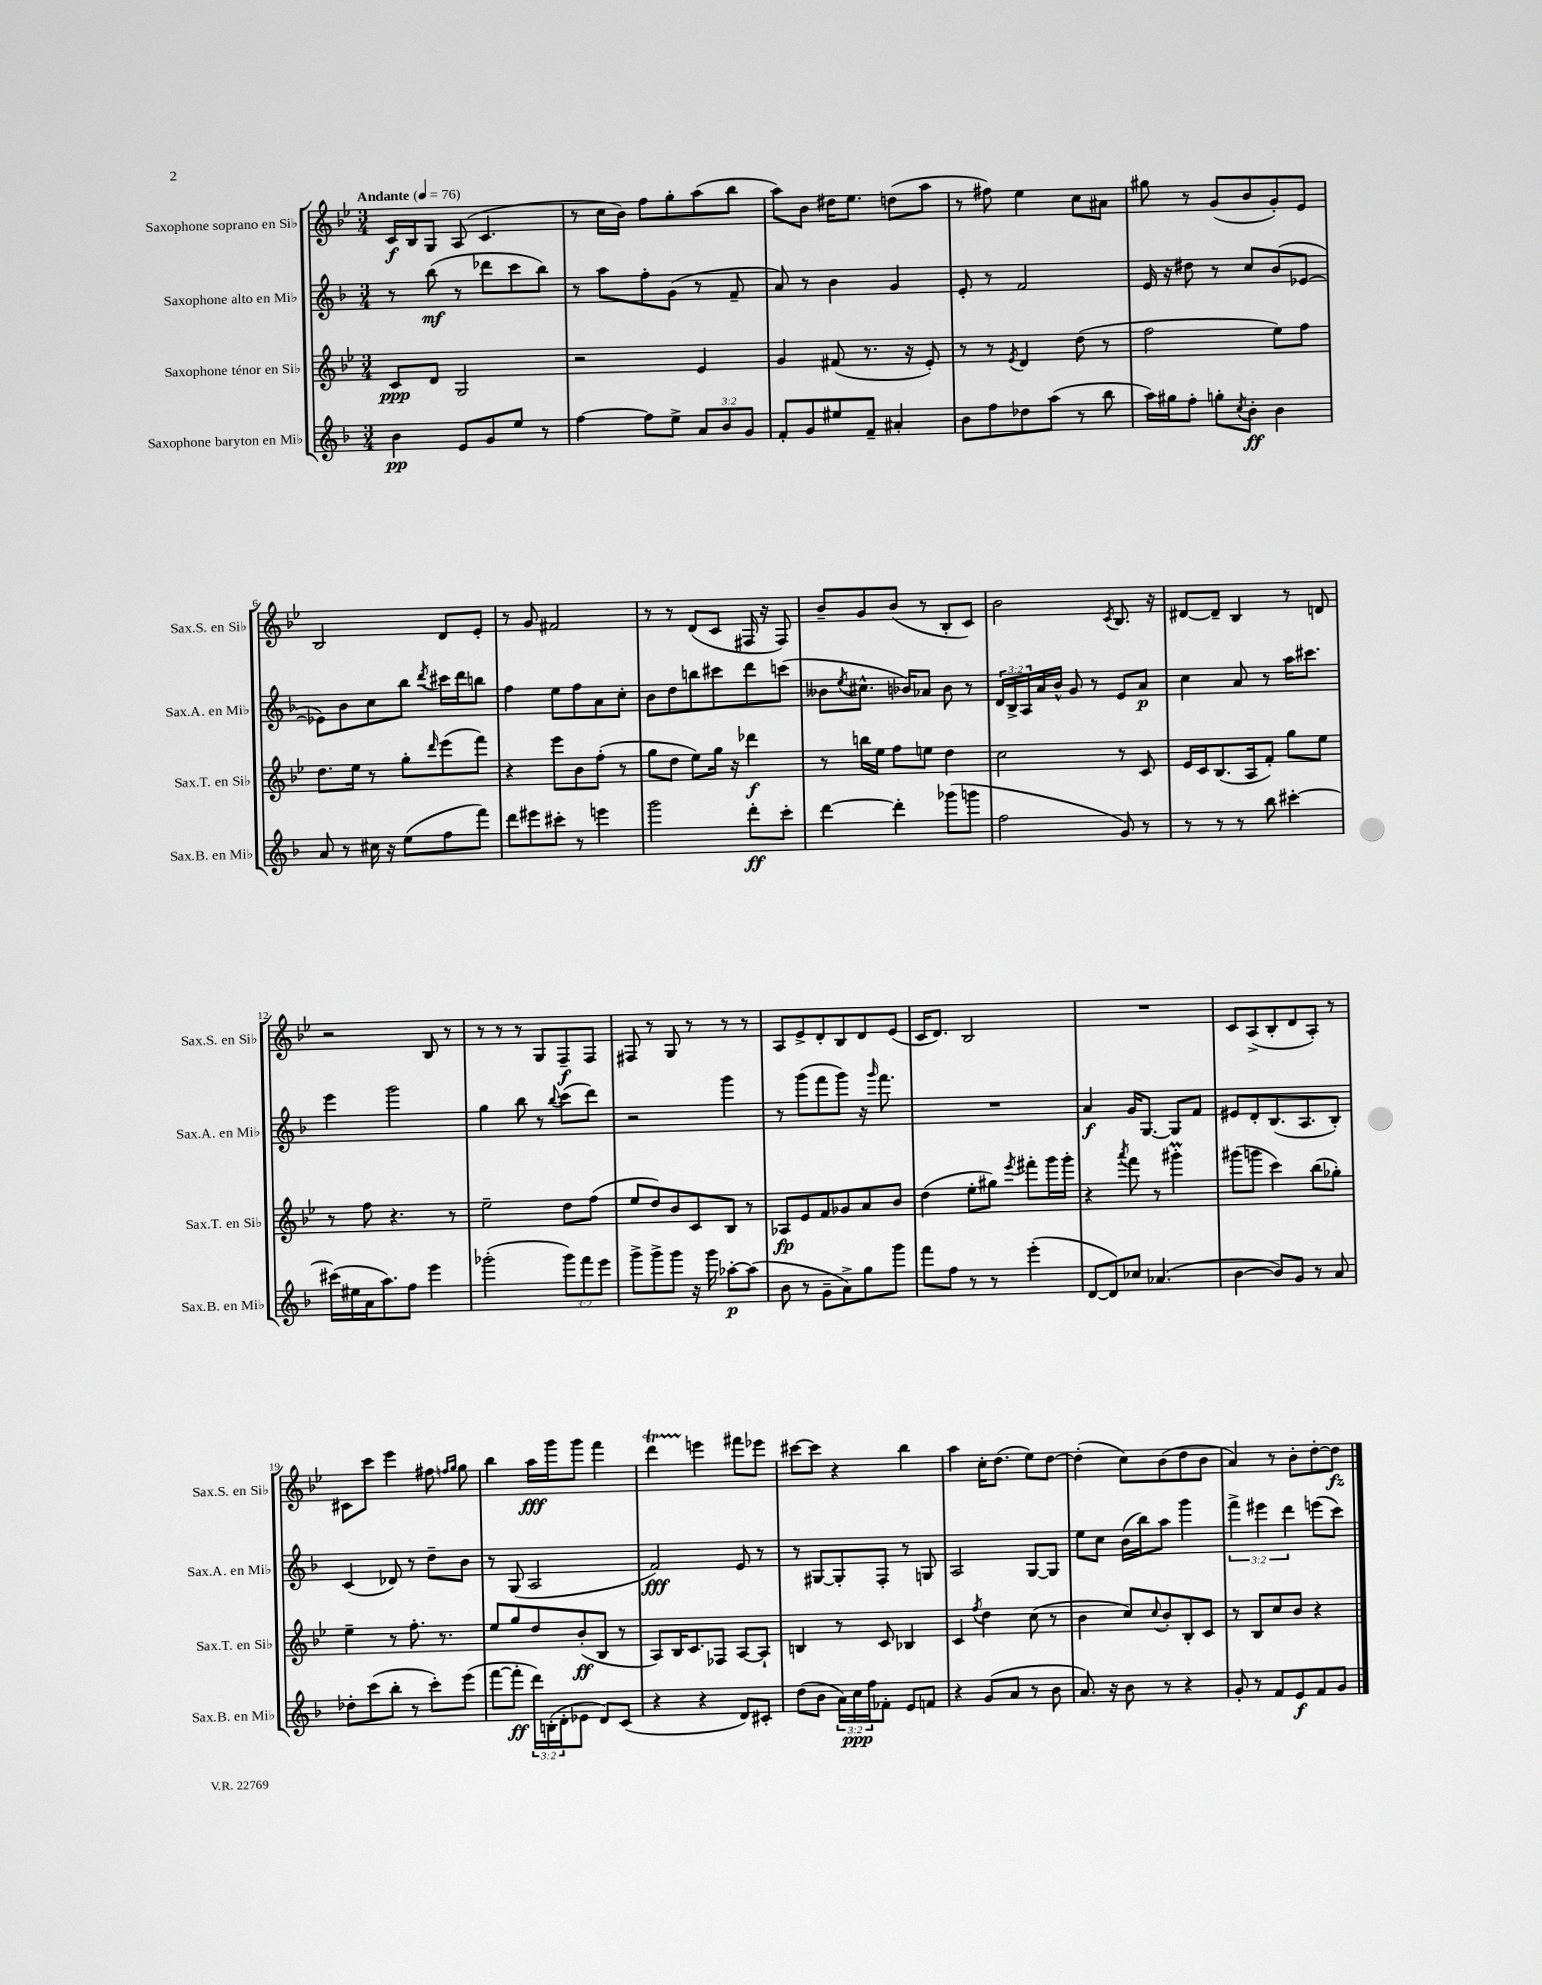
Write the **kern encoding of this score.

**kern	**kern	**kern	**kern
*staff4	*staff3	*staff2	*staff1
*clefG2	*clefG2	*clefG2	*clefG2
*k[b-]	*k[b-e-]	*k[b-]	*k[b-e-]
*M3/4	*M3/4	*M3/4	*M3/4
*MM76	*MM76	*MM76	*MM76
4b-\	8c/L	8r	16c/LL
.	.	.	16B-/J
.	8d/J	(8bb-\	8G/J
8e/L	2G/	8r	(8A/
8g/	.	8ddd-\L	4.c/
8ee/J	.	8ccc\	.
8r	.	8bb-\J)	.
=	=	=	=
[4ff\	2r	8r	8r
.	.	8aa\L	16cc\LL
.	.	.	16b-\JJ)
8ff\]L	.	8ff'\	8ff\L
8ee^\J	.	(8g\J	8gg'\
12a/L	4e-/	8r	(8aa\
12b-/	.	.	.
.	.	8f~/	8bb-\J
12g/J	.	.	.
=	=	=	=
8f'/L	4g/	8a/)	8aa\L)
8g/	.	8r	8b-\J
8ee#/	(8f#/	4b-\	16dd#\LK
.	.	.	8.ee-\J
8f~/J	8.r	.	.
4a#'/	.	4g/	(8dd\L
.	16r	.	.
.	8e-'/)	.	8aa\J
=	=	=	=
8b-\L	8r	8e'/	8r
8ff\	8r	8r	8ff#\)
.	8qe-/	.	.
8dd-\	4d/	2f/	4ee-\
(8aa\J	.	.	.
8r	(8dd\	.	8cc\L
8bb-\	8r	.	8a#\J
=	=	=	=
16aa\LL)	2ff\	16e/	8gg#\
16gg#\J	.	16r	.
8ff'\J	.	8dd#\	8r
8gg'\L	.	8r	(8g/L
8qcc/	.	.	.
8b-'\J	.	8cc/L	8b-/
4b-\	8ee-\L)	(8b-/	8g'/)
.	8ff\J	[8e-/J	8e-/J
=	=	=	=
8a/	8.dd\L	8e-\]L)	2B-/
8r	.	8b-\	.
.	16ee-\Jk	.	.
16cc#\	8r	8cc\	.
16r	.	.	.
(8ee\L	8gg'\L	8bb-\J	.
.	16qqddd/	8qddd/	.
8ff\	(8eee-\	16ccc#\LL	8d/L
.	.	16ddd\J	.
8fff\J)	8fff\J)	8bb\J	8e-'/J
=	=	=	=
8ddd\L	4r	4ff\	8r
8eee#\	.	.	8g/
8ccc#'\J	8eee-\L	8ee\L	2f#/
8r	8b-\	8ff\	.
4eee\	(8ff'\J	8a\	.
.	8r	8cc'\J	.
=	=	=	=
2ggg\	8gg\L	8b-\L	8r
.	8dd\J	8dd\	8r
.	8ee-\L)	8bb\	(8d/L
.	16gg\Jk	8ccc#\	8c/J
.	16r	.	.
8ddd'\L	4ddd-\	8ddd\	16F#/
.	.	.	16r
8ccc'\J	.	(8ccc\J	8F#/)
=	=	=	=
[4ddd\	8r	8b--\L	8b-~/L
.	.	8qee/	.
.	16bb\LL	8.cc#^^\J	8g/
.	16ee-\JJ	.	.
4ddd'\]	8ff\L	.	(8b-/J
.	.	16b-/LK)	.
.	8ee\J	8a-/J	8r
(8ggg-\L	4dd\	8b-\	8B-'/L
8ggg\J	.	8r	8c/J)
=	=	=	=
2ff\	2cc\	24d/LL	2b-\
.	.	24B-^/	.
.	.	24A/	.
.	.	16a/	.
.	.	16b-^^/JJ	.
.	.	8g/	.
.	.	8r	.
.	.	.	8qc/
8g/)	8r	8e/L	8.B-/
8r	8c/	8a/J	.
.	.	.	16r
=	=	=	=
8r	16e-/LL	4cc\	[8d#/L
.	16c/J	.	.
8r	(8.B-/	.	8d#~/]J
8r	.	8a/	4B-/
.	16A/k	.	.
8bb-\	8f'/J)	8r	.
[4ccc#'\	8gg\L	16aa\LK	8r
.	.	8.ccc#\J	.
.	8ee-\J	.	8d/
=	=	=	=
(16ccc#\]LL	8r	4eee\	2r
16ee#\	.	.	.
16a\J	8ff\	.	.
8.aa\)	.	.	.
.	4.r	2ggg\	.
8ff\J	.	.	.
4eee\	.	.	8B-/
.	8r	.	8r
=	=	=	=
(2ggg-'\	2ee-~\	4gg\	8r
.	.	.	8r
.	.	8bb-\	8r
.	.	8r	8G/L
.	.	8qqbb-/	.
12ggg-\L)	8dd\L	(8ccc\L	8F~/
12fff\	.	.	.
.	(8ff\J	8ddd\J)	8F/J
12eee\J	.	.	.
=	=	=	=
8ggg^\L	8ee-/L	2r	8F#/
8ggg^\	8dd/)	.	8r
8ggg\J	8b-/	.	8G/
16r	8c/	.	8r
16ggg\	.	.	.
[8aa-'\L	8B-/J	4ggg\	8r
(8aa-\]J	8r	.	8r
=	=	=	=
8b-\	8A-/L	8r	8A/L
8r	8e-/	(8ggg\L	8e-^/
8g~\L	8f/	8fff\	8d'/
8a^\)	8g-/	8ggg\J)	8B-/
8gg\	8a/	16r	8d/
.	.	16qqggg/	.
.	.	8.fff\	.
8ggg\J	8b-/J	.	(8e-/J
=	=	=	=
8fff\L	(4dd\	2.r	16c/LK
.	.	.	8.d/J)
8ff\J	.	.	.
8r	8ee-'\L	.	2B-/
8r	8gg#\J)	.	.
.	8qeee-/	.	.
(4eee'\	8fff#'\L	.	.
.	16ggg\L	.	.
.	16ggg'\JJ	.	.
=	=	=	=
[8d/L	4r	4a/	2.r
8d/])	.	.	.
.	8qaaa/	.	.
8cc-/J	8fff\	16g/LK	.
.	.	[8.G/J	.
(4.a-/	8r	.	.
.	4ggg#'\	8G/]L	.
.	.	8f/J	.
=	=	=	=
[4b-\	(8ggg#\L	8e#/L	8c/L
.	8ggg\J	8d'/	(8A^/
8b-/]L)	4ccc\)	(8.B-/	8B-'/
8g/J	.	.	8d/
.	.	8.A/	.
8r	(8bb-\L	.	8A'/J)
8a/	8gg-'\J)	8B-'/J)	8r
=	=	=	=
8dd-'\L	4ee-~\	(4c/	8c#\L
(8ccc\	.	.	8ccc\J
8bb-'\J	8r	8d-/)	4eee-\
8r	8.ff'\	8r	.
8ccc'\L)	.	8dd~\L	8ff#\
.	8.r	.	.
.	.	.	16qqff/LL
.	.	.	16qqgg/JJ
(8eee\J	.	8b-\J	8gg\
=	=	=	=
[8fff\L	8ee-/L	8r	4bb-\
8fff'\]J	8gg/	(8G/	.
24ddd\LL)	8dd/	2A/	16aa\LL
(24B'\	.	.	.
.	.	.	16ggg\J
24d'\J	.	.	.
8e-\J	(8b-'/	.	8ggg\J
8d/L)	8B-/J	.	4fff\
(8c/J	8r	.	.
=	=	=	=
4r	8A/L)	2f/)	4ddd\
.	16B-/K	.	.
.	8.c/	.	.
4r	.	.	4eee\
.	8F-/J	.	.
8d/L)	[8A/L	8e/	8fff#\L
8c#'/J	8A`/]J	8r	8eee-\J
=	=	=	=
(8dd\L	4B/	8r	[8ccc#\L
8b-\J	.	[8G#/L	8ccc#\]J
24a\LL)	8r	8G#'/]	4r
24cc\	.	.	.
24ff\J	.	.	.
8f-'\J	8c/	8F'/J	.
8e/L	4B-/	8r	4bb-\
8f/J	.	8G/	.
=	=	=	=
4r	4c/	2A/	4aa\
.	8qff/	.	.
(8g/L	4dd\	.	16cc'\LK
.	.	.	(8.dd\J
8a/J	.	.	.
8r	(8cc\	[8G/L	8ee-\L)
8b-\	8r	8G/]J	[8dd\J
=	=	=	=
8.a/)	4b-\	8ee\L	(4dd'\]
.	.	8cc\J	.
16r	.	.	.
8b-\	8cc/L)	(16b-\LL	8cc\L)
.	.	16bb-\J)	.
.	8qqcc/	.	.
8r	8b-'/	8aa\J	(8b-\
4r	8B-'/	4ggg\	8dd\
.	8c/J	.	8b-\J
=	=	=	=
8g'/	8r	6fff^\	4a/)
8r	8B-/L	.	.
.	.	6eee#\	.
8f/L	8cc/	.	8r
.	.	6ddd\	.
8e/	8b-/J	.	8b-'\L
8f/	4r	(8eee\L	[8dd'\
8g/J	.	8ccc\J)	8dd\]J
==	==	==	==
*-	*-	*-	*-
